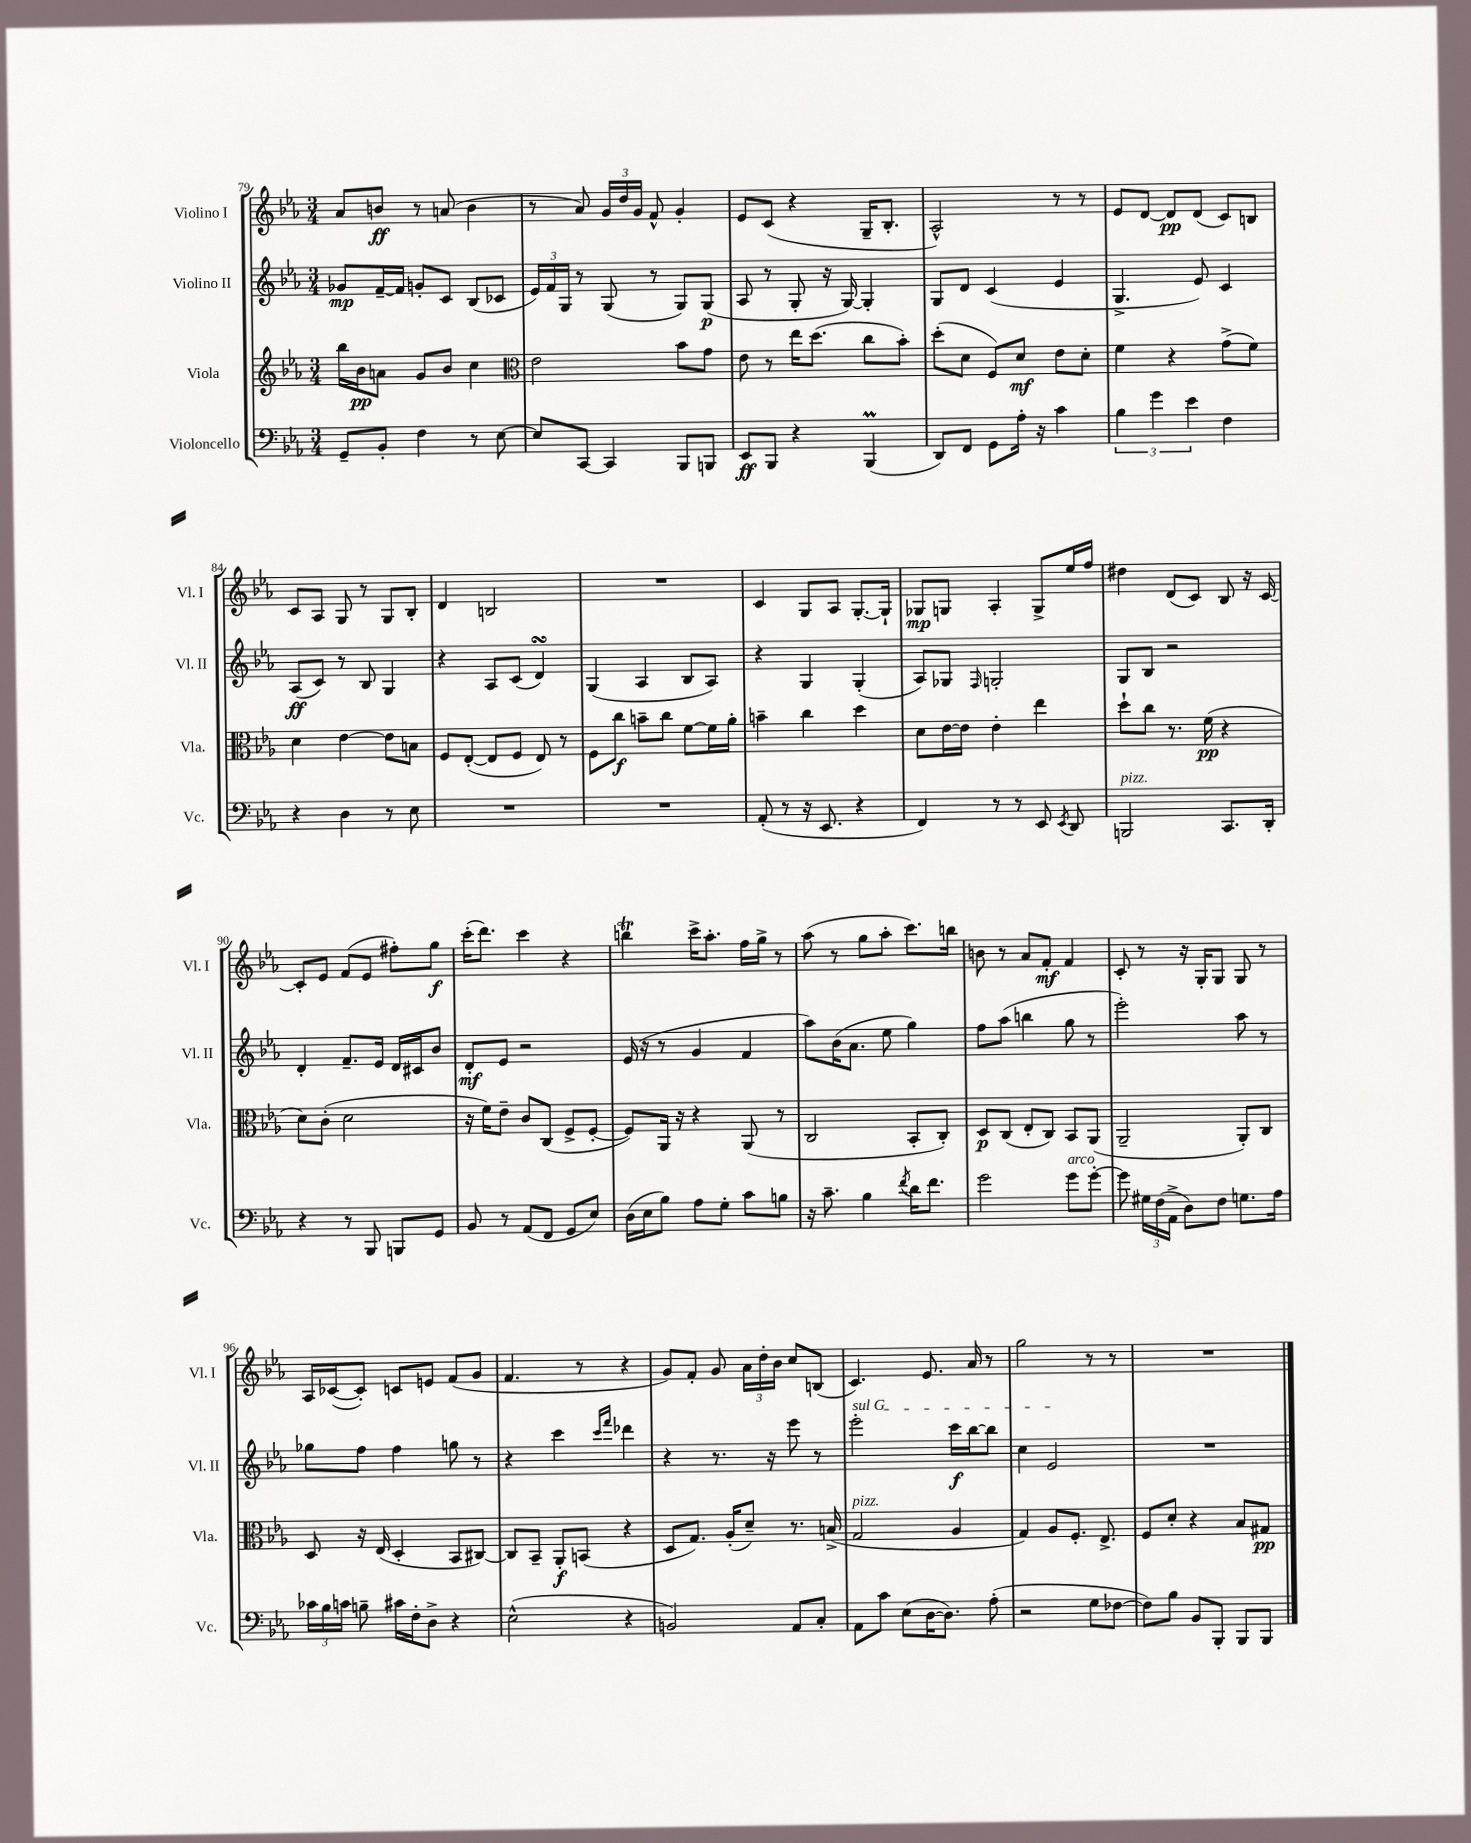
<<
\new StaffGroup <<
\new Staff = "s0" \with { instrumentName = "Violino I" shortInstrumentName = "Vl. I" } {
    \clef treble \key ees \major \numericTimeSignature \time 3/4
    \autoBeamOff aes'8[ b'8]\ff r8 a'8( b'4 |
    r8 aes'8) \tuplet 3/2 { g'16[ d''16 g'16] } f'8-^ g'4-. |
    ees'8[ c'8]( r4 g16[-- bes8.]-. |
    aes2-^) r8 r8 |
    ees'8[ d'8]~ d'8[\pp d'8]( c'8[) b8] |
    c'8[ aes8] g8 r8 g8[ bes8]-. |
    d'4 b2 |
    R2. |
    c'4 g8[ aes8] g8.[~-. g16]-! |
    ges8[\mp g8] aes4-. g8[-> ees''16 f''16] |
    dis''4 d'8[( c'8]) bes8 r16 c'16~ |
    c'8[-. ees'8] f'8[( ees'8] fis''8[-.) g''8]\f |
    c'''16[-.( d'''8.]) c'''4 r4 |
    b''4\trill c'''16[-> aes''8.]-. f''16[ g''16]-> r8 |
    aes''8( r8 g''8[ aes''8]-. c'''8.[) b''16] |
    b'8 r8 aes'8[ f'8]-.\mf f'4 |
    c'8-. r8 r16 g16[-. g8] g8 r8 |
    aes16[ ces'16~( ces'8]-.) c'8[ e'8] f'8[( g'8] |
    f'4. r8 r4 |
    g'8[) f'8]-. g'8 \tuplet 3/2 { aes'16[ d''16-. bes'16] } c''8[ b8]( |
    c'4.) ees'8. aes'16 r8 |
    g''2 r8 r8 |
    R2. \bar "|." |
}
\new Staff = "s1" \with { instrumentName = "Violino II" shortInstrumentName = "Vl. II" } {
    \clef treble \key ees \major \numericTimeSignature \time 3/4
    \autoBeamOff ges'8[\mp f'16~-- f'16] g'8[-. c'8] bes8[( ces'8] |
    \tuplet 3/2 { ees'16[) f'16 g16] } r8 g8( r8 g8[) g8]\p( |
    aes8 r8 g8-. r16 g16~) g4-. |
    g8[ d'8] c'4( ees'4 |
    g4.-> ees'8) c'4 |
    aes8[\ff( c'8]) r8 bes8 g4 |
    r4 aes8[ c'8]( d'4\turn) |
    g4( aes4 bes8[ aes8]) |
    r4 g4 g4-.( |
    aes8[) ges8] \grace { f16 } g2-. |
    g8[ bes8] r2 |
    d'4-. f'8.[-- ees'16] d'16[ cis'16 bes'8] |
    d'8[-.\mf ees'8] r2 |
    ees'16( r16 r8 g'4 f'4 |
    aes''8[) bes'16( aes'8.] ees''8 g''4) |
    f''8[ aes''8]( b''4 g''8 r8 |
    ees'''2-.) aes''8 r8 |
    ges''8[ f''8] f''4 g''8 r8 |
    r4 c'''4 \grace { c'''16[ f'''16] } des'''4 |
    r4 r8. r16 ees'''8 r8 |
    \once \override TextSpanner.bound-details.left.text = \markup { \italic "sul G" } ees'''2-.\startTextSpan c'''16[\f bes''16~ bes''8] |
    c''4 ees'2\stopTextSpan |
    R2. \bar "|." |
}
\new Staff = "s2" \with { instrumentName = "Viola" shortInstrumentName = "Vla." } {
    \clef treble \key ees \major \numericTimeSignature \time 3/4
    \autoBeamOff bes''16[ bes'16\pp a'8] g'8[ bes'8] c''4 |
    \clef alto ees'2 bes'8[ g'8] |
    ees'8 r8 ees''16[ d''8.]( c''8[ bes'8]-.) |
    d''8[-.( d'8] f8[) d'8]\mf ees'8[ d'8]-. |
    f'4 r4 g'8[->( f'8]) |
    d'4 ees'4~ ees'8[ b8] |
    f8[ ees8]~-.( ees8[ f8] ees8) r8 |
    f8[ c''8]\f b'8[-- c''8] f'8[~ f'16 aes'16]-. |
    b'4-- c''4 d''4 |
    d'8[ ees'16~ ees'16] ees'4-. ees''4 |
    d''8[-! c''8] r8. f'16\pp( r4 |
    d'8[) c'8]-.( d'2 |
    r16 f'16[) ees'8]-- c'8[ c8]( f8[-> f8]~-. |
    f8[) aes,16] r16 r4 aes,8( r8 |
    c2 bes,8[-. c8]-.) |
    d8[\p c8]( ees8[-. c8]) bes,8[ aes,8]( |
    aes,2-- aes,8[-.) c8] |
    d8 r16 ees16( d4-. bes,8[ cis8]~) |
    cis8[ bes,8]-- aes,8[-.\f b,8]( r4 |
    d8[ g8.]) aes16[-.( d'8]--) r8. b16->( |
    g2^\markup { \italic "pizz." } aes4 |
    g4) aes8[ f8.]-. ees8.-> |
    f8[ d'8]-. r4 bes8[ gis8]\pp \bar "|." |
}
\new Staff = "s3" \with { instrumentName = "Violoncello" shortInstrumentName = "Vc." } {
    \clef bass \key ees \major \numericTimeSignature \time 3/4
    \autoBeamOff g,8[-- bes,8]-. f4 r8 ees8~ |
    ees8[ c,8]~ c,4 bes,,8[ b,,8] |
    ees,8[\ff bes,,8] r4 bes,,4\prall( |
    d,8[) f,8] g,8[ aes16]-. r16 c'4 |
    \tuplet 3/2 { bes4 g'4 ees'4 } f4 |
    r4 d4 r8 ees8 |
    R2. |
    R2. |
    aes,8-.( r8 r16 ees,8. r4 |
    f,4) r8 r8 ees,8 \acciaccatura { ees,8 } d,8 |
    b,,2^\markup { \italic "pizz." } c,8.[ d,16]-. |
    r4 r8 bes,,8 b,,8[ g,8] |
    bes,8 r8 aes,8[( f,8] g,8[ ees8]) |
    d16[( ees16 bes8]) aes8[ g8]-. c'8[ b8] |
    r16 c'8.-- bes4 \acciaccatura { f'8 } d'16[ f'8.] |
    g'2 g'8[^\markup { \italic "arco" } g'8]~-. |
    g'8 \tuplet 3/2 { gis16[ f16( aes,16]-> } d8[) f8] g8.[ aes16] |
    \tuplet 3/2 { ces'16[ bes16 c'16] } b8-- cis'16[ f16-. d8]-> r4 |
    ees2-^( r4 |
    b,2) aes,8[ c8]-. |
    aes,8[ c'8] ees8[( d16~ d8.]) aes8-.( |
    r2 g8[ fes8]~ |
    fes8[) bes8] bes,8[ bes,,8]-. bes,,8[ bes,,8] \bar "|." |
}
>>
>>
\layout { \context { \Score currentBarNumber = #79 } }
